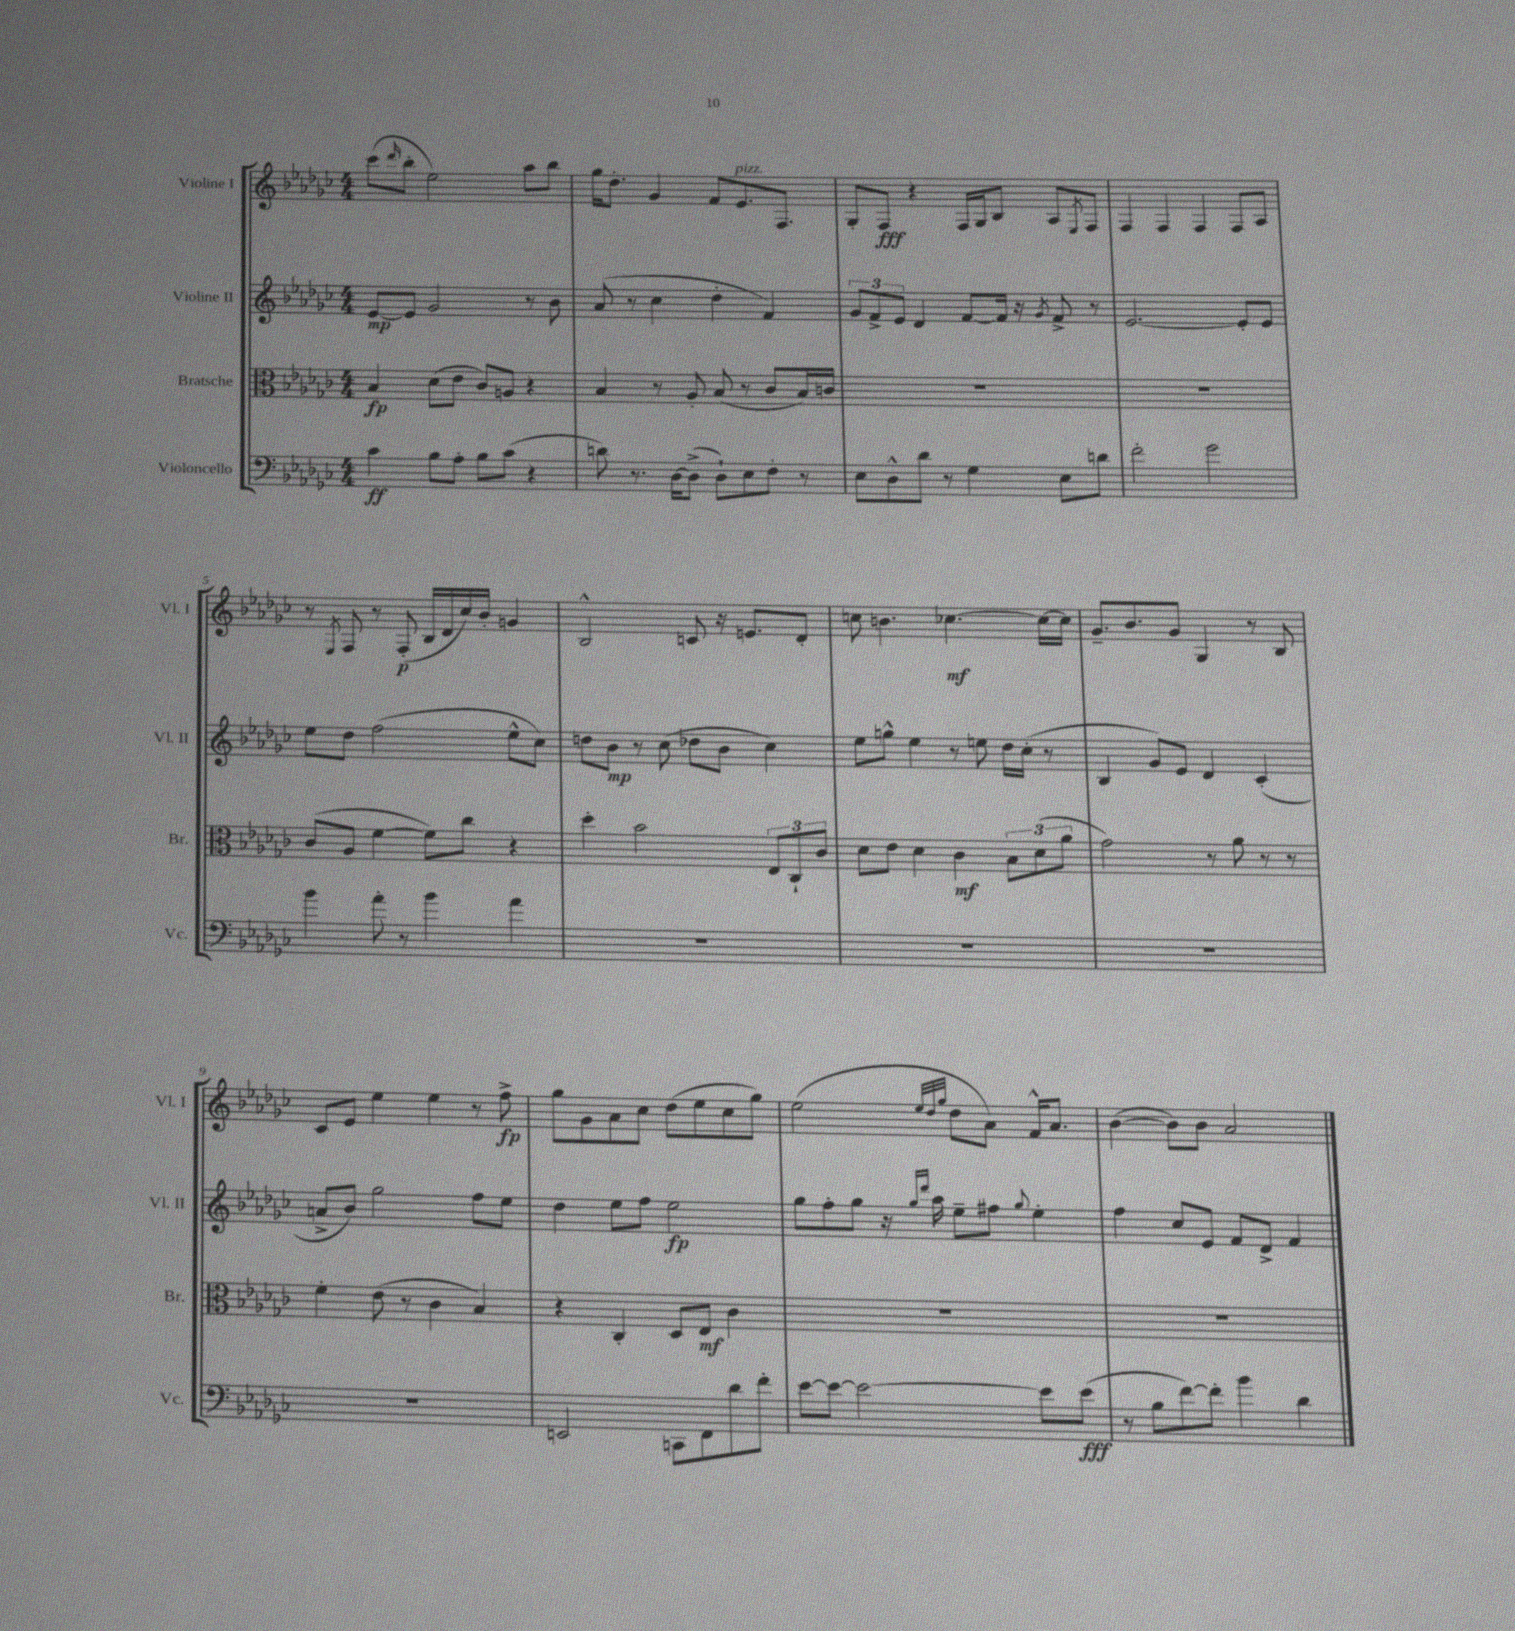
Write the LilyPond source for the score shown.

<<
\new StaffGroup <<
\new Staff = "s0" \with { instrumentName = "Violine I" shortInstrumentName = "Vl. I" } {
    \clef treble \key ges \major \numericTimeSignature \time 4/4
    ces'''8( \grace { des'''16 } bes''8-. ees''2) aes''8 bes''8 |
    ges''16 des''8.-. ges'4 f'8 ees'8.^\markup { \italic "pizz." } f8. |
    ges8-. f8\fff r4 f16 ges16 bes8 aes8 \acciaccatura { ees8 } f8 |
    f4 f4 f4 f8 aes8 |
    r8 \acciaccatura { ees8 } f8 r8 f8-.\p( bes16 des'16 ces''16) bes'16-. g'4 |
    bes2-^ c'8 r16 e'8. des'8-. |
    c''8 b'4. ces''4.~\mf ces''16~ ces''16 |
    ges'8.-- bes'8. ges'8 ges4 r8 bes8 |
    ces'8 ees'8 ees''4 ees''4 r8 f''8->\fp |
    ges''8 ges'8 aes'8 ces''8 des''8( ees''8 ces''8 ges''8) |
    ees''2( \grace { ees''32 des''32 ges''32 } des''8 aes'8) f'16-^ aes'8. |
    bes'4~( bes'8) bes'8 aes'2 \bar "|." |
}
\new Staff = "s1" \with { instrumentName = "Violine II" shortInstrumentName = "Vl. II" } {
    \clef treble \key ges \major \numericTimeSignature \time 4/4
    ees'8~\mp ees'8 ges'2 r8 bes'8 |
    aes'8( r8 ces''4 des''4-. f'4) |
    \tuplet 3/2 { ges'8 f'8-> ees'8 } des'4 f'8~ f'16 r16 \acciaccatura { ges'8 } f'8-> r8 |
    ees'2.~ ees'8-. ees'8 |
    ees''8 des''8 f''2( ees''8-^ ces''8) |
    d''8 bes'8\mp r8 ces''8( des''8 bes'8 ces''4) |
    ees''8 g''8-^ ees''4 r8 e''8 des''16 ces''16-.( r8 |
    bes4 ges'8) ees'8 des'4 ces'4-.( |
    a'8-> bes'8) ges''2 f''8 ees''8 |
    des''4 ees''8 f''8 ees''2\fp |
    ges''8 f''8-. ges''8 r16 \grace { ges''16 des'''16 } aes''16 ees''8-- fis''8 \appoggiatura { ges''8 } ees''4-. |
    f''4 ces''8 ees'8 f'8 des'8-> f'4 \bar "|." |
}
\new Staff = "s2" \with { instrumentName = "Bratsche" shortInstrumentName = "Br." } {
    \clef alto \key ges \major \numericTimeSignature \time 4/4
    bes4\fp des'8( ees'8 ces'8) a8 r4 |
    bes4 r8 aes8-. bes8( r8 ces'8 bes16) c'16 |
    R1 |
    R1 |
    ces'8( aes8 f'4~ f'8) ces''8 r4 |
    des''4-. bes'2 \tuplet 3/2 { ees8 ces8-! ces'8 } |
    des'8 ees'8 des'4 ces'4\mf \tuplet 3/2 { bes8 des'8( aes'8 } |
    ges'2) r8 aes'8 r8 r8 |
    f'4-. ees'8( r8 ces'4 bes4) |
    r4 ces4-. des8 ees8\mf ces'4 |
    R1 |
    R1 \bar "|." |
}
\new Staff = "s3" \with { instrumentName = "Violoncello" shortInstrumentName = "Vc." } {
    \clef bass \key ges \major \numericTimeSignature \time 4/4
    ces'4\ff bes8 aes8-. bes8 ces'8( r4 |
    d'8) r8. des16~ des8->( des8-!) ees8 f8-. r8 |
    ees8 des8-^ des'8 r8 ges4 ees8 d'8 |
    f'2-. ges'2 |
    bes'4 aes'8-. r8 bes'4 aes'4 |
    R1 |
    R1 |
    R1 |
    R1 |
    e,2 c,8 f,8 des'8 f'8-. |
    ees'8~ ees'8~ ees'2~ ees'8 ees'8\fff( |
    r8 bes8 f'8~) f'8-. bes'4 des'4 \bar "|." |
}
>>
>>
